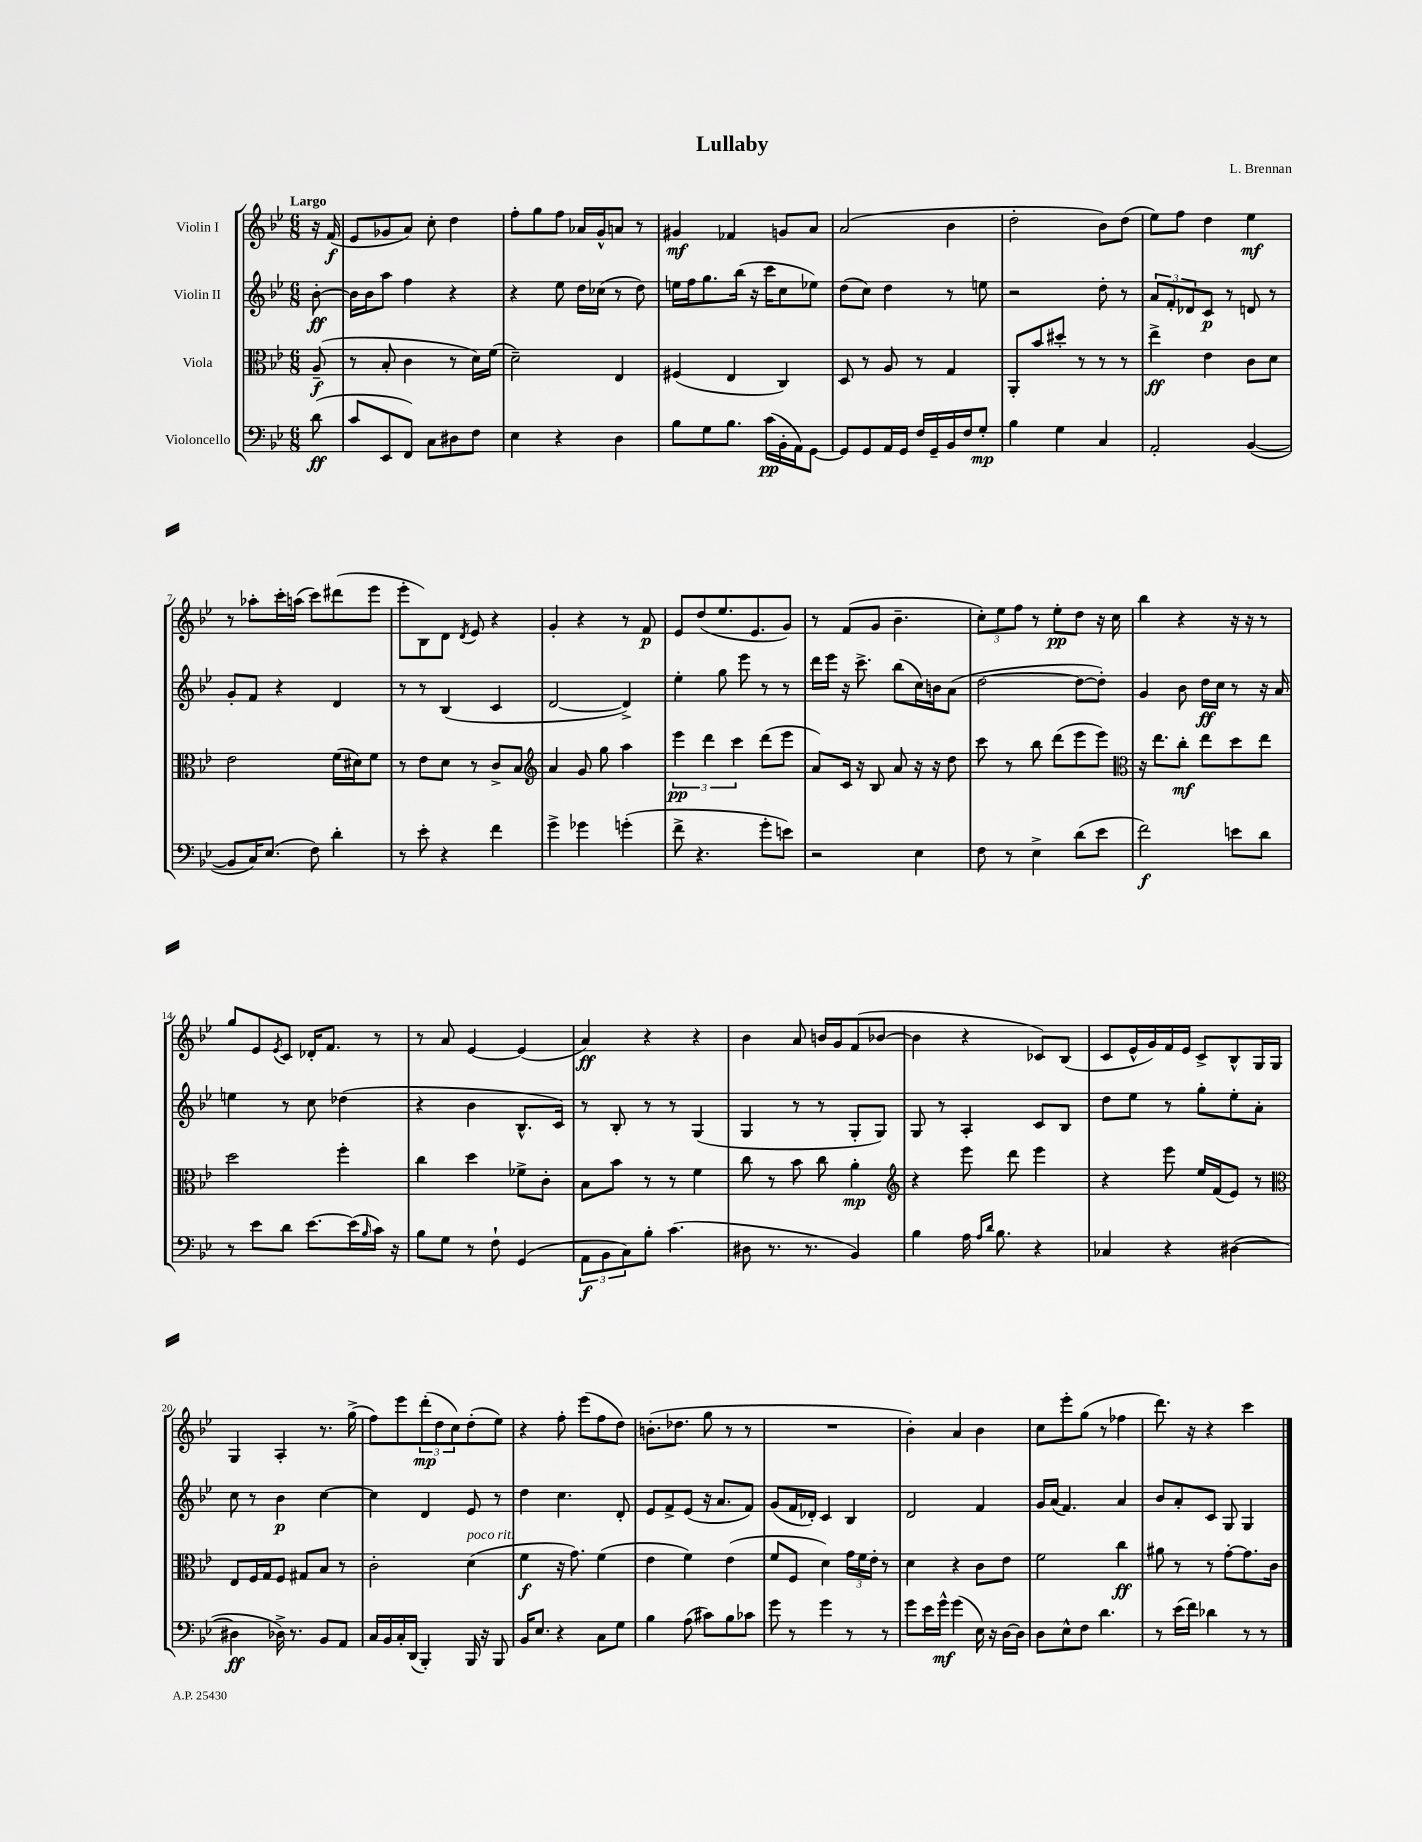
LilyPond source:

\header { title = "Lullaby" composer = "L. Brennan" }
<<
\new StaffGroup <<
\new Staff = "s0" \with { instrumentName = "Violin I" } {
    \clef treble \key bes \major \numericTimeSignature \time 6/8 \partial 8 \tempo "Largo"
    r16 f'16\f( |
    ees'8 ges'8 a'8) c''8-. d''4 |
    f''8-. g''8 f''8 aes'16 g'16-^ a'8 r8 |
    gis'4\mf fes'4 g'8 a'8 |
    a'2( bes'4 |
    d''2-. bes'8) d''8( |
    ees''8) f''8 d''4 ees''4\mf |
    r8 aes''8-. c'''16-. a''16( c'''8) dis'''8( ees'''8 |
    ees'''8-. bes8) d'8 \acciaccatura { d'8 } ees'8 r4 |
    g'4-. r4 r8 f'8\p |
    ees'8 d''8( ees''8. ees'8. g'8) |
    r8 f'8( g'8 bes'4.-- |
    \tuplet 3/2 { c''8-.) ees''8 f''8 } r8 ees''8-.\pp d''8 r16 c''16 |
    bes''4 r4 r16 r16 r8 |
    g''8 ees'8 \acciaccatura { ees'8 } c'8 des'16-. f'8. r8 |
    r8 a'8 ees'4~ ees'4( |
    a'4\ff) r4 r4 |
    bes'4 a'8 b'16 g'16 f'8( bes'8~ |
    bes'4 r4 ces'8) bes8( |
    c'8 ees'16-^ g'16) f'16 ees'16 c'8-> bes8-^ g16 g16 |
    g4 a4-. r8. g''16->( |
    f''8) ees'''8 \tuplet 3/2 { d'''8-.\mp( d''8 c''8) } d''8-.( ees''8) |
    r4 f''8-. ees'''8( f''8 d''8) |
    b'8.-.( des''8. g''8 r8 r8 |
    R2. |
    bes'4-.) a'4 bes'4 |
    c''8 ees'''8-. g''8( r8 fes''4 |
    d'''8.) r16 r4 c'''4 \bar "|." |
}
\new Staff = "s1" \with { instrumentName = "Violin II" } {
    \clef treble \key bes \major \numericTimeSignature \time 6/8 \partial 8
    bes'8~-.\ff |
    bes'16 bes'16 a''8 f''4 r4 |
    r4 ees''8 d''16 ces''16( r8 d''8) |
    e''16 f''16 g''8. bes''16( r16 c'''16 c''8 ees''8) |
    d''8( c''8) d''4 r8 e''8 |
    r2 d''8-. r8 |
    \tuplet 3/2 { a'8 f'8-. des'8 } c'8\p r8 d'8 r8 |
    g'8-. f'8 r4 d'4 |
    r8 r8 bes4( c'4 |
    d'2~ d'4->) |
    ees''4-. g''8 ees'''8 r8 r8 |
    d'''16 ees'''16 r16 c'''8.-> bes''8( c''16) b'16 a'8( |
    d''2~ d''8~ d''8-.) |
    g'4 bes'8 d''16\ff c''16 r8 r16 a'16 |
    e''4 r8 c''8 des''4( |
    r4 bes'4 bes8.-^ c'16) |
    r8 bes8-. r8 r8 g4( |
    g4 r8 r8 g8-. g8) |
    g8 r8 a4-. c'8 bes8 |
    d''8 ees''8 r8 g''8-. ees''8-. a'8-. |
    c''8 r8 bes'4\p c''4~ |
    c''4 d'4 ees'8 r8 |
    d''4 c''4. d'8-. |
    ees'8 f'8-> ees'8( r16 a'8. f'8) |
    g'8( f'16 des'16-.) c'4 bes4 |
    d'2 f'4 |
    g'16 a'16( f'4.) a'4 |
    bes'8 a'8-. c'8 g8 g4 \bar "|." |
}
\new Staff = "s2" \with { instrumentName = "Viola" } {
    \clef alto \key bes \major \numericTimeSignature \time 6/8 \partial 8
    a8--\f( |
    r8 bes8-. c'4 r8 d'16) f'16( |
    d'2--) ees4 |
    fis4( ees4 c4) |
    d8 r8 a8 r8 g4 |
    a,8-. bes'8 dis''8-. r8 r8 r8 |
    ees''4->\ff ees'4 c'8 d'8 |
    ees'2 f'16( dis'16) f'8 |
    r8 ees'8 d'8 r8 c'8-> bes8 |
    \clef treble a'4 g'8 g''8 a''4 |
    \tuplet 3/2 { ees'''4\pp d'''4 c'''4 } d'''8( ees'''8 |
    a'8) c'16 r16 bes8 a'8 r16 r16 d''8 |
    c'''8 r8 bes''8 d'''8( ees'''8 ees'''8) |
    \clef alto r16 ees''8. c''8-.\mf ees''8 d''8 ees''8 |
    d''2 f''4-. |
    c''4 d''4 fes'8-> c'8-. |
    bes8 bes'8 r8 r8 f'4 |
    c''8 r8 bes'8 c''8 a'4-.\mp |
    \clef treble r4 ees'''8 d'''8 ees'''4 |
    r4 ees'''8 ees''16 f'16( ees'8) r8 |
    \clef alto ees8 f16 g16 f8 gis8 bes8 r8 |
    c'2-. d'4^\markup { \italic "poco rit." }( |
    f'4\f r16 g'8.) f'4( |
    ees'4 f'4) ees'4( |
    f'8 f8 d'4) \tuplet 3/2 { g'16 f'16 ees'16-. } r8 |
    d'4 r4 c'8 ees'8 |
    f'2 c''4\ff |
    ais'8 r8 r8 g'8~-. g'8. c'16 \bar "|." |
}
\new Staff = "s3" \with { instrumentName = "Violoncello" } {
    \clef bass \key bes \major \numericTimeSignature \time 6/8 \partial 8
    d'8\ff( |
    c'8 ees,8 f,8) c8 dis8 f8 |
    ees4 r4 d4 |
    bes8 g8 bes8. c'16\pp( bes,16-. a,16) g,8~ |
    g,8 g,8 a,16 g,16 f16 g,16-- bes,16 f16 g8-.\mp |
    bes4 g4 c4 |
    a,2-. bes,4~( |
    bes,8 c16) ees8.( f8) d'4-. |
    r8 ees'8-. r4 f'4 |
    g'4-> ges'4 g'4-.( |
    f'8-> r4. g'8-. e'8) |
    r2 ees4 |
    f8 r8 ees4-> d'8( ees'8 |
    f'2\f) e'8 d'8 |
    r8 ees'8 d'8 ees'8.~ ees'16( \grace { bes16 } c'16) r16 |
    bes8 g8 r8 f8-! g,4( |
    \tuplet 3/2 { a,8\f bes,8 c8) } bes8-. c'4.( |
    dis8 r8. r8. bes,4) |
    bes4 a16 \grace { a16 d'16 } bes8. r4 |
    ces4 r4 dis4~( |
    dis4\ff des16->) r8. bes,8 a,8 |
    c16 bes,16 c16-. d,16( bes,,4-.) bes,,16 r16 bes,,8 |
    bes,16 ees8. r4 c8 g8 |
    bes4 a8( cis'8) bes8 ces'8 |
    g'8 r8 g'4 r8 r8 |
    g'8 ees'16 g'16-^\mf g'4( ees16) r16 d16~ d16 |
    d8 ees8-^ f8 d'4. |
    r8 ees'16( f'16) des'4 r8 r8 \bar "|." |
}
>>
>>
